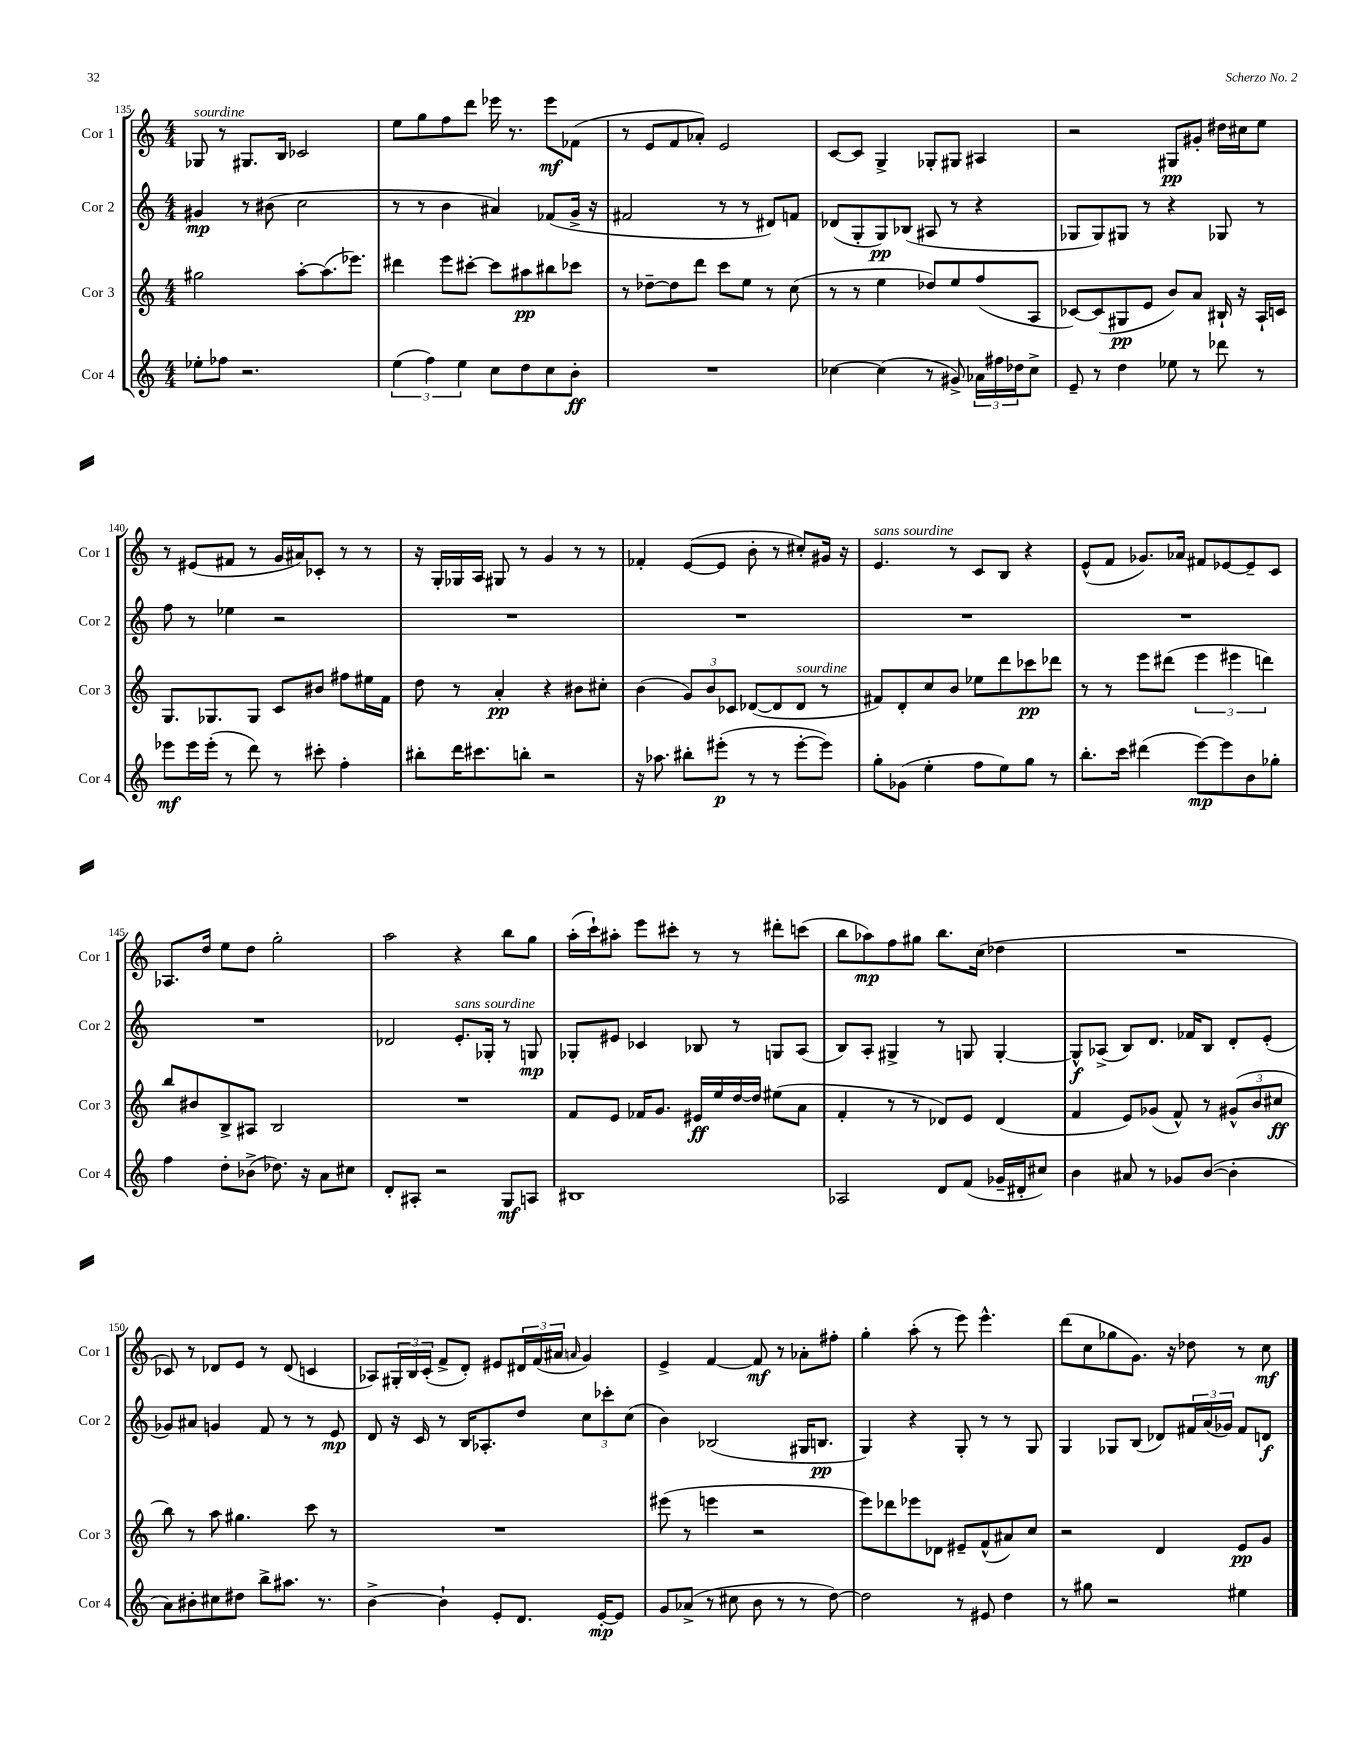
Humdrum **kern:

**kern	**kern	**kern	**kern
*staff4	*staff3	*staff2	*staff1
*clefG2	*clefG2	*clefG2	*clefG2
*k[]	*k[]	*k[]	*k[]
*M4/4	*M4/4	*M4/4	*M4/4
8ee-'\L	2gg#\	4g#/	8G-/
8ff-\J	.	.	8r
2.r	.	8r	8.G#/L
.	.	(8b#\	.
.	.	.	16B/Jk
.	[8aa'\L	2cc\	2c-/
.	(8.aa\]	.	.
.	8.eee-\J)	.	.
=	=	=	=
(6ee\	4ddd#\	8r	8ee\L
.	.	8r	8gg\
6ff\)	.	.	.
.	8eee\L	4b\	8ff\
6ee\	.	.	.
.	[8ccc#'\J	.	8ddd\J
8cc\L	8ccc#\]L	4a#/)	16eee-\
.	.	.	8.r
8dd\	8aa#\	.	.
8cc\	8bb#\	(8f-/L	8eee-\L
8b'\J	8ccc-\J	16g^/Jk	(8f-\J
.	.	16r	.
=	=	=	=
1r	8r	2f#/	8r
.	[8dd-~\L	.	8e/L
.	8dd-\]	.	8f/
.	8ddd\J	.	8a-'/J)
.	8ccc\L	8r	2e/
.	8ee\J	8r	.
.	8r	8d#/L)	.
.	(8cc\	8f/J	.
=	=	=	=
[4cc-\	8r	(8d-/L	[8c/L
.	8r	8G'/	8c/]J
(4cc-\]	4ee\	8G/)	4G^/
.	.	(8B-/J	.
8r	8dd-/L)	8A#/	8G-'/L
8g#^/)	8ee/	8r	8G#/J
24a-\LL	(8ff/	4r	4A#/
24ff#\	.	.	.
24dd-\J	.	.	.
8cc-^\J	8A/J	.	.
=	=	=	=
8e~/	[8c-/L)	8G-/L	2r
8r	(8c-/]	8G-/)	.
4dd\	8G#/	8G#/J	.
.	8e/J	8r	.
8ee-\	8b/L)	4r	8G#/L
8r	8a/J	.	8g#'/J
8ddd-\	16B#`/	8G-/	16dd#\LL
.	16r	.	16cc#\J
8r	16A`/LL	8r	8ee\J
.	16c/JJ	.	.
=	=	=	=
8eee-\L	8.G/L	8ff\	8r
16eee-\L	.	8r	(8e#/L
(16eee-'\JJ	8.G-/	.	.
8r	.	4ee-\	8f#/J
8ddd\)	8G-/J	.	8r
8r	8c/L	2r	16g/LL
.	.	.	16a#/J)
8ccc#'\	8b#/J	.	8c-'/J
4ff'\	8ff#\L	.	8r
.	16ee#\L	.	8r
.	16f\JJ	.	.
=	=	=	=
8bb#'\L	8dd\	1r	16r
.	.	.	16G'/LL
16ddd\K	8r	.	16G-/
8.ccc#\	.	.	16A/JJ
.	4a'/	.	8G#/
8bb'\J	.	.	8r
2r	4r	.	4g/
.	8b#\L	.	8r
.	8cc#'\J	.	8r
=	=	=	=
16r	(4b\	1r	4f-'/
8.aa-\	.	.	.
8bb#'\L	12g/L)	.	([8e/L
.	12b/	.	.
(8eee#'\J	.	.	8e/]J
.	12c-/J	.	.
8r	([8d-/L	.	8b'\
8r	8d-/]	.	8r
[8eee#'\L	8d-/J	.	8cc#'/L)
8eee#\]J)	8r	.	16g#/Jk
.	.	.	16r
=	=	=	=
8gg'\L	8f#/L)	1r	4.e/
(8g-\J	8d'/	.	.
4ee'\	8cc/	.	.
.	8b/J	.	8r
8ff\L	8ee-\L	.	8c/L
8ee\)	8ddd\	.	8B/J
8gg\J	8ccc-\	.	4r
8r	8ddd-\J	.	.
=	=	=	=
8.bb'\L	8r	1r	(8e^^/L
.	8r	.	8f/J
16ccc\Jk	.	.	.
(4ddd#\	8eee\L	.	8.g-/L)
.	(8ddd#\J	.	.
.	.	.	16a-/Jk
[8eee\L)	6eee\	.	8f#/L
8eee\]	.	.	[8e-/
.	6eee#\	.	.
8b\	.	.	8e-~/]
.	6ddd\)	.	.
8gg-'\J	.	.	8c/J
=	=	=	=
4ff\	8bb/L	1r	8.A-/L
.	8b#/	.	.
.	.	.	16dd/Jk
8dd'\L	8B^/	.	8ee\L
(8b-^\J	8A#/J	.	8dd\J
8.dd-\)	2B/	.	2gg'\
16r	.	.	.
8a\L	.	.	.
8cc#\J	.	.	.
=	=	=	=
8d'/L	1r	2d-/	2aa\
8A#'/J	.	.	.
2r	.	.	.
.	.	8.e'/L	4r
.	.	16G-'/Jk	.
8G/L	.	8r	8bb\L
8A/J	.	8G/	8gg\J
=	=	=	=
1B#	8f/L	8G-'/L	(16aa'\LL
.	.	.	16ccc`\J)
.	8e/J	8e#/J	8aa#'\J
.	16f-/LK	4c-/	8eee\L
.	8.g/J	.	.
.	.	.	8ccc#'\J
.	16e#/LL	8B-/	8r
.	16ee/	.	.
.	[16dd/	8r	8r
.	16dd/]JJ	.	.
.	(8ee#\L	8G/L	8ddd#'\L
.	8a\J	(8A/J	(8ccc\J
=	=	=	=
2A-/	4f'/	8B/L)	8bb\L
.	.	8A'/J	8aa-\)
.	8r	4G#^/	8ff\
.	8r	.	8gg#\J
8d/L	8d-/L)	8r	8.bb\L
(8f/J	8e/J	8G/	.
.	.	.	(16cc\Jk
16g-~/LL	(4d-/	[4G'/	4dd-\
16d#'/J	.	.	.
8cc#/J)	.	.	.
=	=	=	=
4b\	4f/	8G^^/]L	1r
.	.	(8A-^/J	.
8a#/	8e/L)	8B/L)	.
8r	(8g-/J	8.d/J	.
8g-/L	8f^^/)	.	.
.	.	16f-/LK	.
([8b/J	8r	8B/J	.
4b'\]	(12g#^^/L	8d'/L	.
.	12b/	.	.
.	.	(8e'/J	.
.	12cc#/J	.	.
=	=	=	=
8a\L)	8bb\)	8g-/L)	8c-/)
8b#'\	8r	8a#/J	8r
8cc#\	8aa\	4g/	8d-/L
8dd#\J	4.gg#\	.	8e/J
8bb^\L	.	8f/	8r
8.aa#\J	.	8r	(8d-/
.	8ccc\	8r	4c/
8.r	.	.	.
.	8r	8e/	.
=	=	=	=
[4b^\	1r	8d/	8A-/L)
.	.	16r	24G#'/L
.	.	.	24B/
.	.	16c/	.
.	.	.	(24c'/JJ
4b`\]	.	8r	8f^/L
.	.	16B/LK	8d'/J)
.	.	8.A-'/	.
8e'/L	.	.	8e#/L
8.d/J	.	8dd/J	24d#/L
.	.	.	(24f/
.	.	.	24a#/JJ
.	.	.	16qqa/
.	.	12cc\L	4g/)
[16e'/LK	.	.	.
.	.	12ccc-'\	.
8e/]J	.	.	.
.	.	(12cc\J	.
=	=	=	=
8g/L	(8eee#\	4b\)	4e^/
(8a-^/J	8r	.	.
8r	4eee\	(2B-/	[4f/
8cc#\	.	.	.
8b\	2r	.	8f/]
8r	.	.	8r
8r	.	16G#/LK	8a-'\L
.	.	8.B/J	.
[8dd\)	.	.	8ff#'\J
=	=	=	=
2dd\]	8eee\L)	4G/)	4gg'\
.	8ddd-\	.	.
.	8eee-\	4r	(8aa'\
.	8d-\J	.	8r
8r	8e#~/L	8G'/	8eee\)
8e#/	(8f^^/	8r	4.eee^^\
4dd\	8a#/)	8r	.
.	8cc/J	8G/	.
=	=	=	=
8r	2r	4G/	(8ddd\L
8gg#\	.	.	8cc\
2r	.	8G-/L	8gg-\
.	.	(8B/J	8.g\J)
.	4d/	8d-/L)	.
.	.	.	16r
.	.	24f#/L	8dd-\
.	.	(24a/	.
.	.	24g-/JJ)	.
4ee#\	8e/L	8f#/L	8r
.	8g/J	8d/J	8cc\
==	==	==	==
*-	*-	*-	*-
